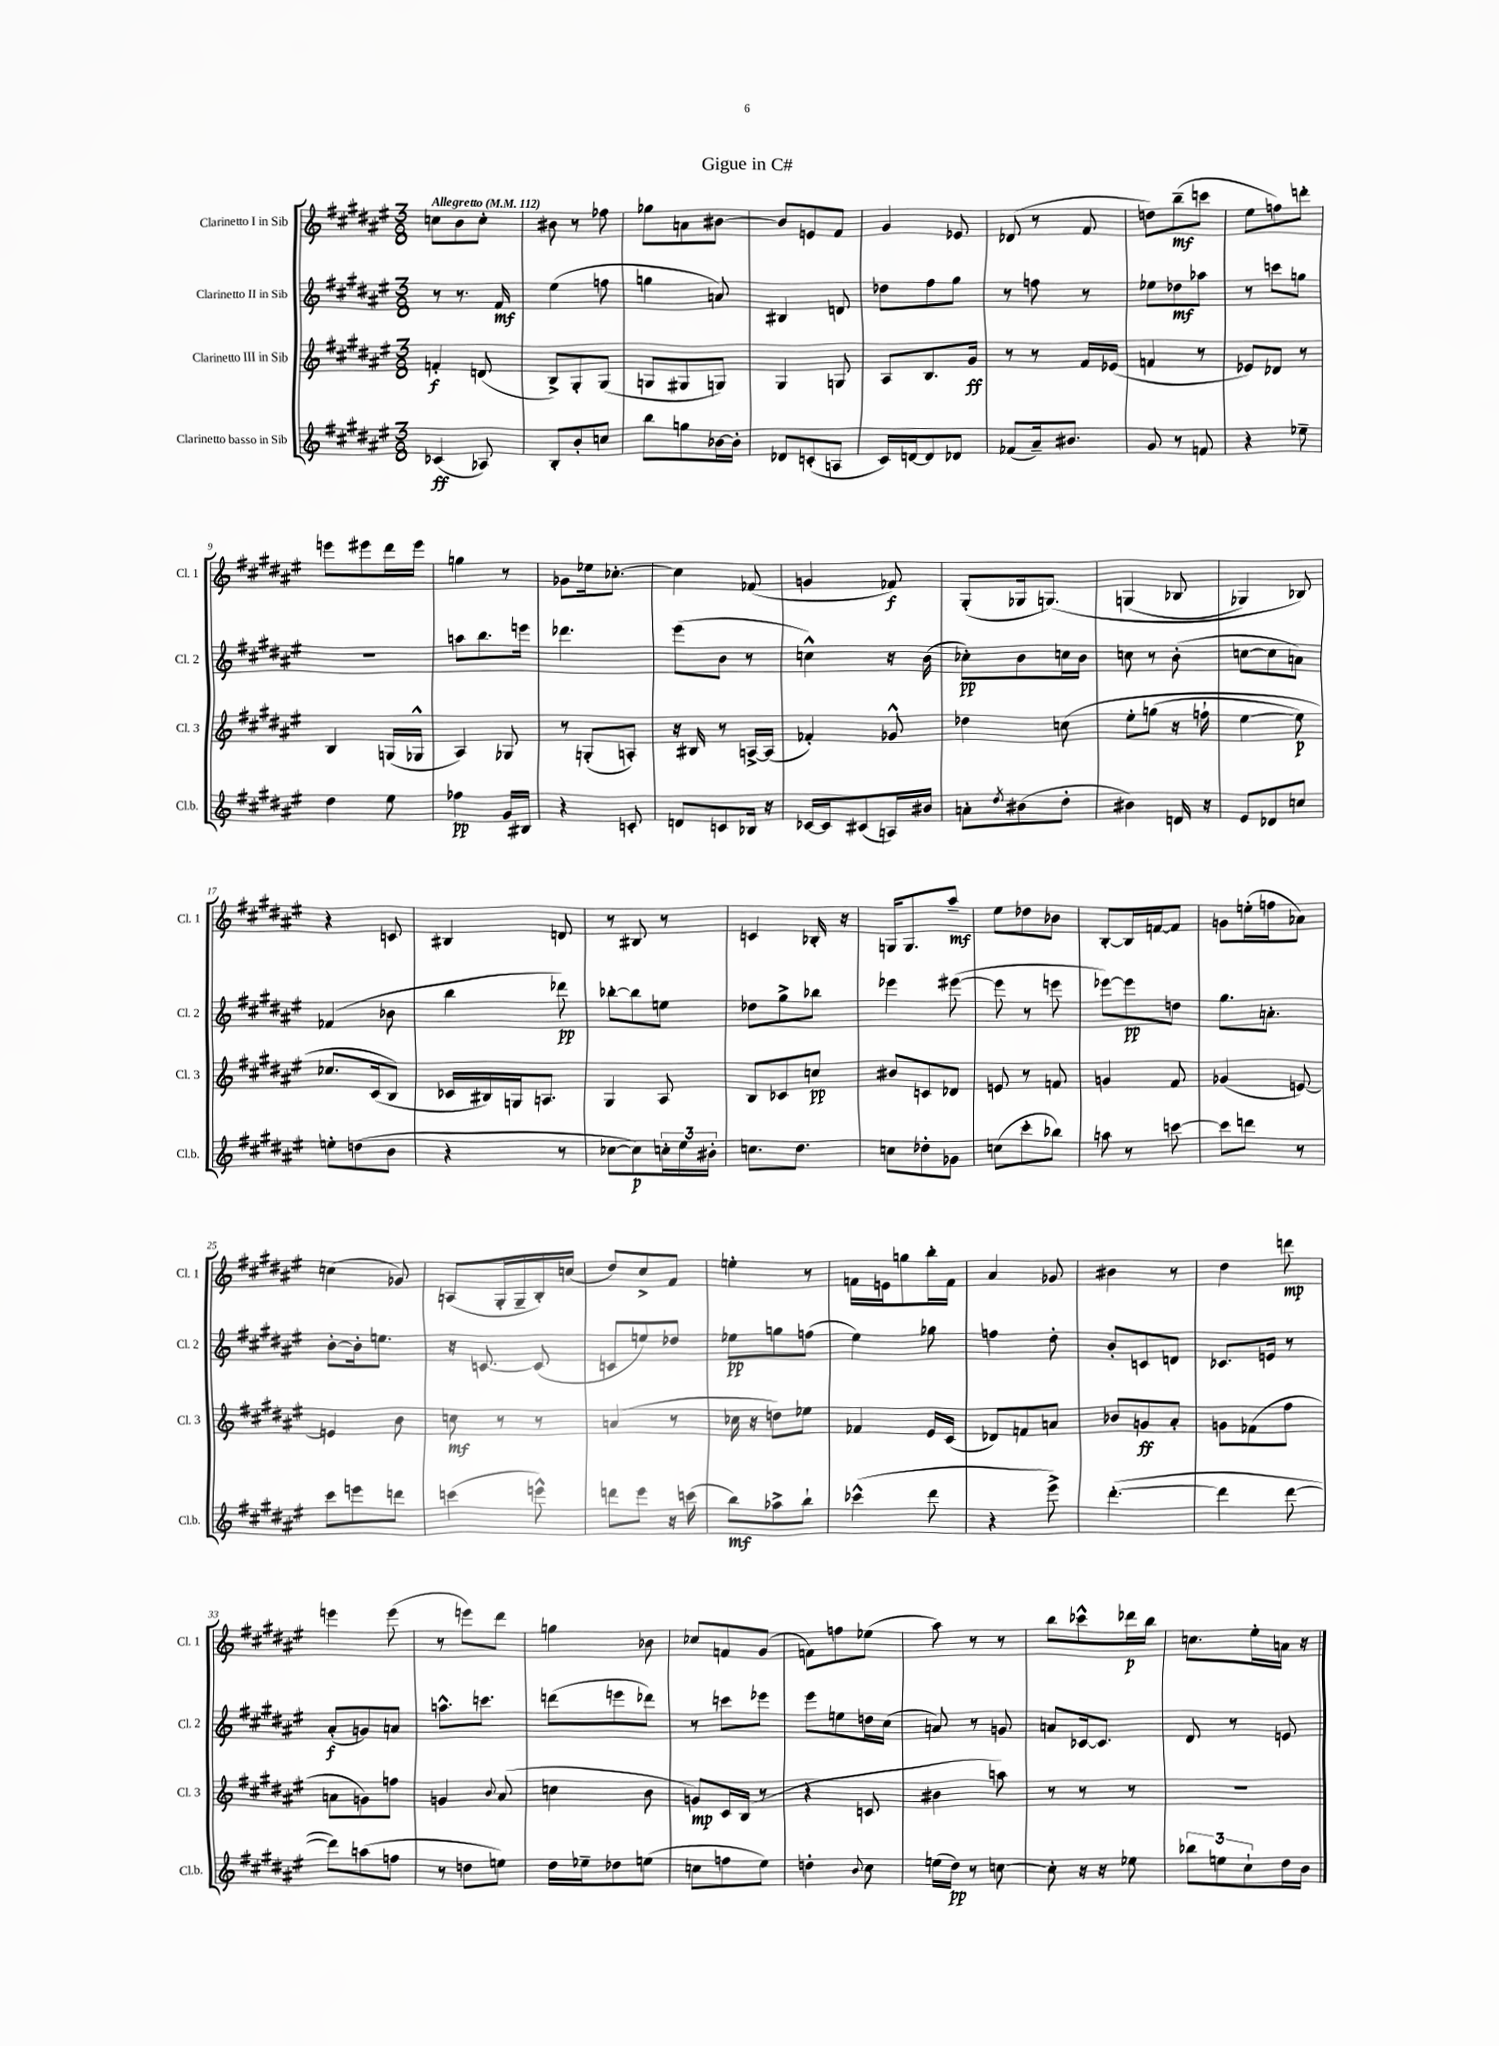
\header { title = "Gigue in C#" }
<<
\new StaffGroup <<
\new Staff = "s0" \with { instrumentName = "Clarinetto I in Sib" shortInstrumentName = "Cl. 1" } {
    \clef treble \key fis \major \numericTimeSignature \time 3/8 \tempo "Allegretto" 4 = 112
    c''8 b'8 c''8-. |
    bis'8 r8 fes''8 |
    ges''8 a'8 bis'8~ |
    bis'8 e'8 fis'8 |
    gis'4 ees'8 |
    des'8( r8 fis'8 |
    d''8) b''8--\mf( c'''8 |
    eis''8 f''8) d'''8-. |
    e'''8 eis'''8 dis'''16 eis'''16 |
    g''4 r8 |
    ges'8 ees''16 ces''8.~-. |
    ces''4 fes'8( |
    g'4 fes'8\f) |
    gis8-.( ges16 g8.)\( |
    g4( bes8 |
    ges4) bes8\) |
    r4 c'8 |
    bis4 d'8 |
    r8 bis8 r8 |
    c'4 bes16-. r16 |
    g16 g8. ais''8--\mf |
    eis''8 des''8 bes'8 |
    b8~-. b16 f'16~ f'8 |
    g'8 e''16-.( f''16 aes'8) |
    c''4( ges'8) |
    a8( gis16-. gis16-- b16-.) c''16( |
    dis''8) cis''8-> fis'8 |
    e''4-. r8 |
    f'16 e'16 g''8 b''16-. f'16 |
    ais'4 ges'8 |
    bis'4 r8 |
    dis''4 d'''8\mp |
    e'''4 e'''8( |
    r8 e'''8) dis'''8 |
    g''4 bes'8 |
    ces''8 f'8 gis'8( |
    f'8) f''8 ees''8( |
    ais''8) r8 r8 |
    b''8 ces'''8-^ des'''16\p b''16 |
    c''8. eis''16-. a'16 r16 \bar "|." |
}
\new Staff = "s1" \with { instrumentName = "Clarinetto II in Sib" shortInstrumentName = "Cl. 2" } {
    \clef treble \key fis \major \numericTimeSignature \time 3/8
    r8 r8. fis'16\mf |
    eis''4( f''8 |
    g''4 a'8) |
    bis4 d'8 |
    des''8 fis''8 gis''8 |
    r8 f''8 r8 |
    ees''8 des''8\mf aes''8 |
    r8 c'''8 g''8 |
    R4. |
    a''8 b''8. e'''16 |
    des'''4. |
    eis'''8( b'8 r8 |
    c''4-^) r16 b'16( |
    ces''8-.\pp) b'8 c''16 b'16 |
    c''8 r8 b'8-.( |
    c''8~ c''8 a'8) |
    fes'4( bes'8 |
    b''4 des'''8\pp) |
    bes''8~-. bes''8 e''8 |
    des''8 gis''8-> bes''8 |
    ees'''4 eis'''8~( |
    eis'''8 r8 e'''8 |
    ees'''8~) ees'''8\pp d''8 |
    gis''8. a'8.-. |
    b'8~-. b'16-. e''8. |
    r16 c'8.~ c'8( |
    c'8 e''8) des''8 |
    ees''8\pp g''8 f''8( |
    eis''4) ges''8 |
    f''4 dis''8-. |
    b'8-. c'8 d'8 |
    ces'8. e'16 r8 |
    ais'8-.\f( g'8) a'8 |
    a''8.-^ c'''8. |
    d'''8( e'''8 des'''8) |
    r8 c'''8 ees'''8 |
    eis'''8 e''8 d''16 cis''16( |
    a'8) r8 g'8 |
    a'8 ces'16~ ces'8. |
    dis'8 r8 e'8 \bar "|." |
}
\new Staff = "s2" \with { instrumentName = "Clarinetto III in Sib" shortInstrumentName = "Cl. 3" } {
    \clef treble \key fis \major \numericTimeSignature \time 3/8
    f'4-.\f d'8( |
    b8->) gis8-. gis8( |
    g8 gis8 g8) |
    gis4 g8 |
    ais8 b8. gis'16\ff |
    r8 r8 fis'16 ees'16( |
    f'4 r8 |
    ees'8) des'8 r8 |
    b4 g16( ges16-^ |
    ais4) ges8 |
    r8 g8-.( a8-.) |
    r16 bis16 r8 a16~-> a16( |
    fes'4-.) ges'8-^ |
    des''4 c''8\( |
    eis''8-. g''8( r16 f''16-! |
    eis''4~ eis''8\p) |
    ces''8. cis'16( b8\) |
    ces'16 bis16) g16 a8. |
    gis4 ais8 |
    b8 ces'8 c''8\pp |
    bis'8 c'8 des'8 |
    e'8 r8 f'8 |
    g'4 fis'8 |
    ges'4( e'8~) |
    e'4 b'8 |
    c''8\mf r8 r8 |
    a'4( r8 |
    ces''16 r16 d''8) ees''8 |
    fes'4 eis'16 cis'16( |
    des'8) f'8 a'8 |
    bes'8 g'8\ff ais'8-. |
    g'8 fes'8( fis''8 |
    a'8 g'8) f''8 |
    g'4 \appoggiatura { b'8 } ais'8( |
    c''4 b'8 |
    g'8\mp) cis'16 b16( r8 |
    r4 c'8 |
    bis'4 a''8) |
    r8 r8 r8 |
    r4. \bar "|." |
}
\new Staff = "s3" \with { instrumentName = "Clarinetto basso in Sib" shortInstrumentName = "Cl.b." } {
    \clef treble \key fis \major \numericTimeSignature \time 3/8
    ces'4\ff( aes8) |
    b8-. b'8-. c''8 |
    b''8 g''8 bes'16~ bes'16-. |
    des'8 c'8-.( a8 |
    cis'16) d'16~ d'8 des'8 |
    fes'8( ais'16--) bis'8. |
    gis'8 r8 f'8 |
    r4 ees''8-- |
    dis''4 eis''8 |
    fes''4\pp gis'16 bis16 |
    r4 c'8-. |
    d'8 c'8 bes16 r16 |
    ces'16~ ces'16 cis'8( a16) bis'16 |
    a'8-. \acciaccatura { dis''8 } bis'8( dis''8-. |
    bis'4) d'16 r16 |
    eis'8 des'8 c''8 |
    e''8-. d''8( b'8 |
    r4 r8 |
    ces''8~ ces''8\p) \tuplet 3/2 { c''16-. eis''16 bis'16-. } |
    c''8. dis''8. |
    c''8 des''8-. ges'8 |
    c''8( cis'''8-. bes''8) |
    a''8 r8 c'''8~ |
    c'''8 d'''8 r8 |
    cis'''8 e'''8 d'''8 |
    c'''4( e'''8-^) |
    d'''8 eis'''8 r16 c'''16( |
    b''8\mf) aes''8-> b''8-! |
    ces'''4-^( dis'''8 |
    r4 eis'''8->) |
    dis'''4.~-.( |
    dis'''4 dis'''8~ |
    dis'''8) a''8( f''8 |
    r8 d''8 e''8) |
    dis''16 ees''16-- des''8 e''8( |
    c''8 f''8 eis''8) |
    d''4-. \appoggiatura { b'8 } cis''8 |
    e''16( dis''16\pp) r8 c''8~ |
    c''8-. r16 r16 ees''8 |
    \tuplet 3/2 { bes''8 e''8 cis''8-! } dis''16 b'16 \bar "|." |
}
>>
>>
